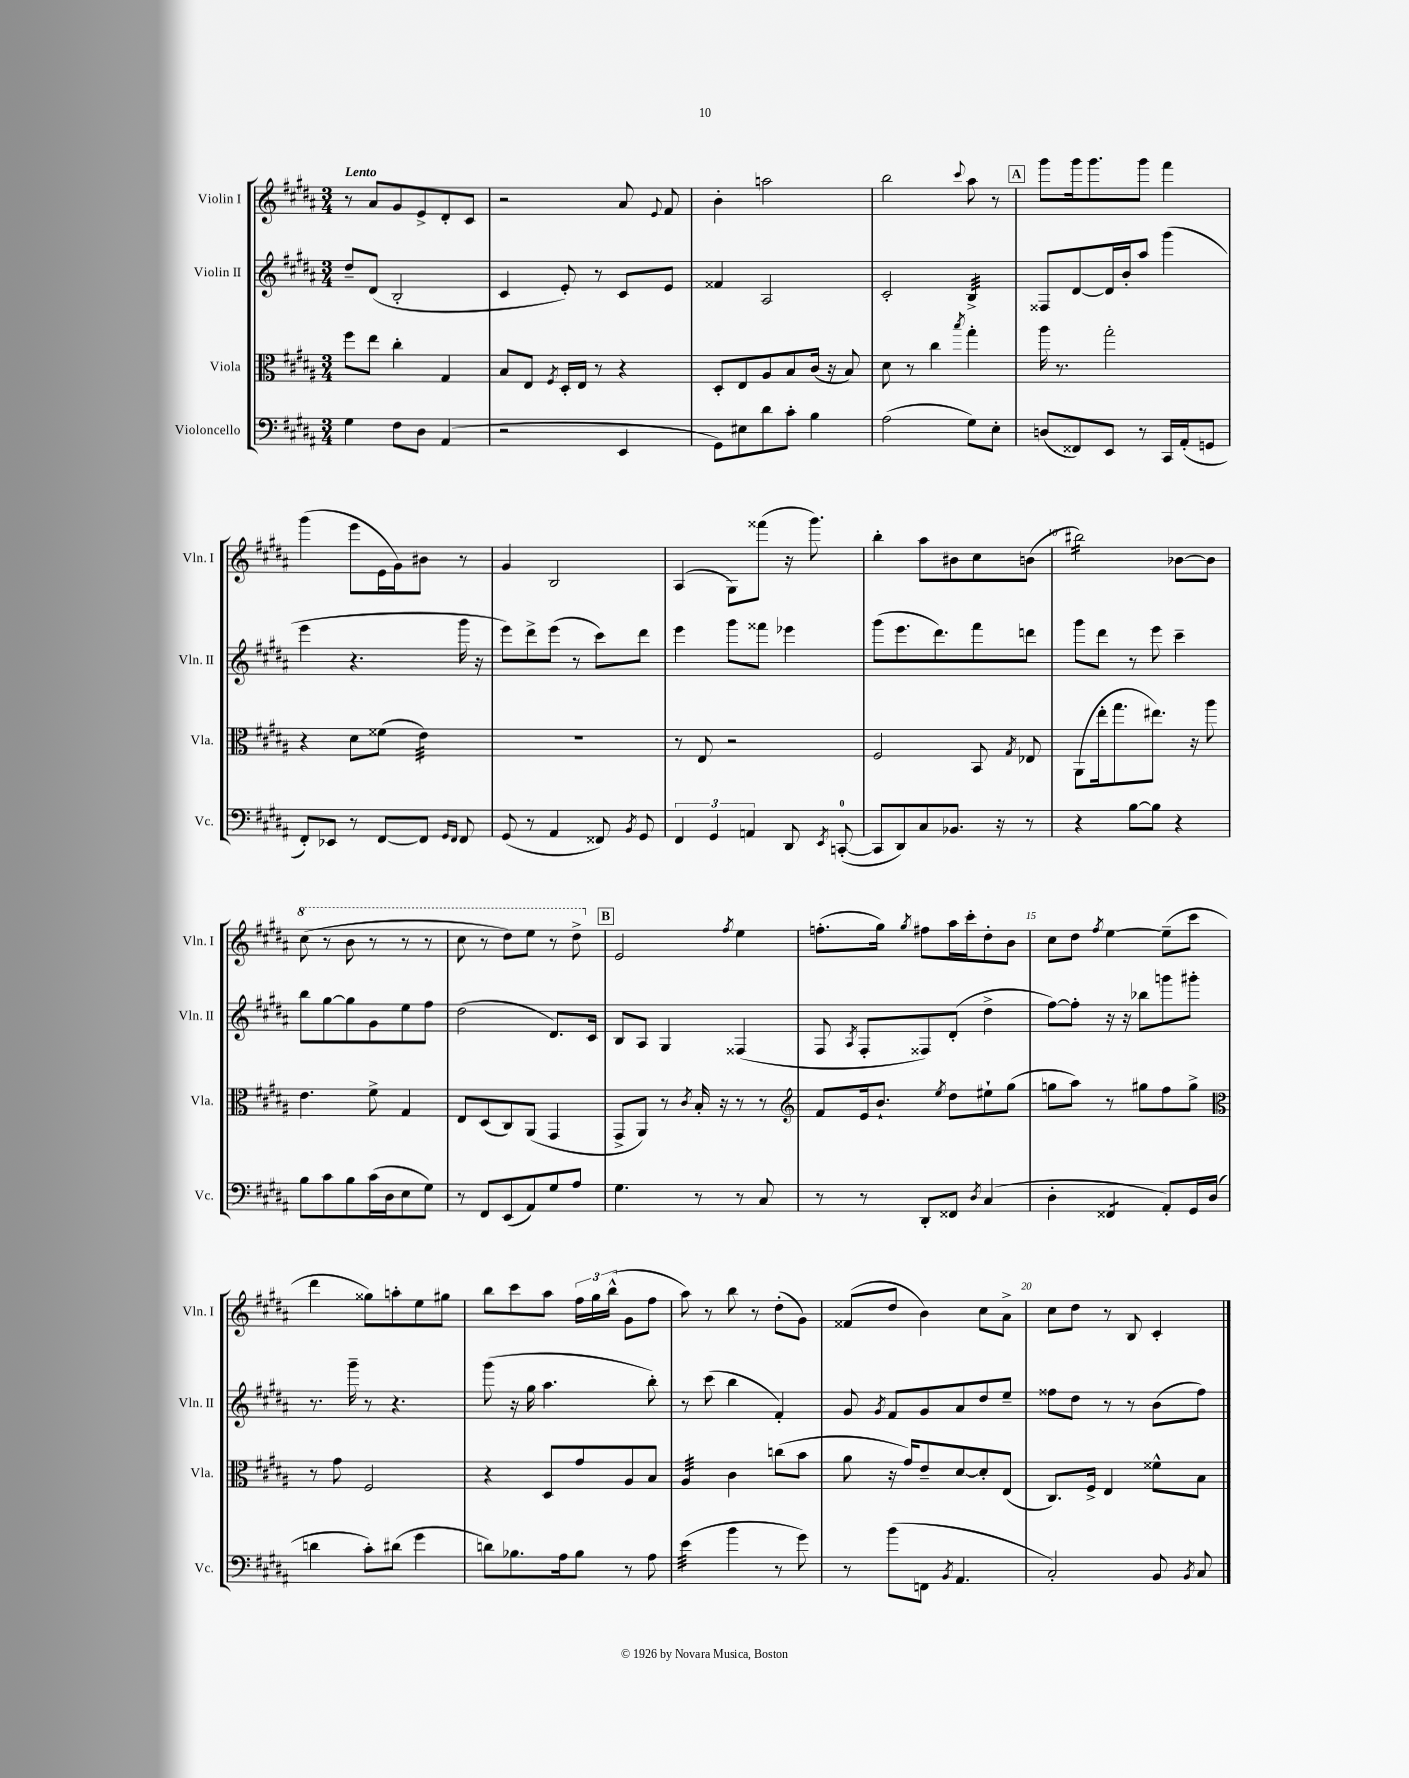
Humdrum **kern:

**kern	**kern	**kern	**kern
*staff4	*staff3	*staff2	*staff1
*clefF4	*clefC3	*clefG2	*clefG2
*k[f#c#g#d#a#]	*k[f#c#g#d#a#]	*k[f#c#g#d#a#]	*k[f#c#g#d#a#]
*M3/4	*M3/4	*M3/4	*M3/4
4G#	8ff#	8dd#~	8r
.	8ee	(8d#	8a#
8F#	4cc#'	2B'	8g#
8D#	.	.	8e^
(4AA#	4G#	.	8d#'
.	.	.	8c#
=	=	=	=
2r	8B	4c#	2r
.	8E	.	.
.	8qF#	.	.
.	16D#'	8e')	.
.	16E	.	.
.	8r	8r	.
4EE	4r	8c#	8a#
.	.	.	8qqe
.	.	8e	8f#
=	=	=	=
8GG#)	8D#'	4f##	4b'
8E#	8E	.	.
8d#	8A#	2A#	2aa
8c#'	8B	.	.
4B	(16c#	.	.
.	16r	.	.
.	8B)	.	.
=	=	=	=
(2A#	8d#	2c#'	2bb
.	8r	.	.
.	4cc#	.	.
.	8qbb	.	8qqccc#
8G#)	4gg#'	4B^	8aa#
8E'	.	.	8r
=	=	=	=
(8D	16aa#	8F##	8ggg#
.	8.r	.	.
8FF##)	.	[8d#	16ggg#
.	.	.	8.ggg#
8EE	2gg#'	16d#]	.
.	.	16b'	.
8r	.	8aa#	8ggg#
16CC#	.	(4ggg#	4fff#
(16AA#'	.	.	.
8GG	.	.	.
=	=	=	=
8FF#')	4r	4eee	(4ggg#
8EE-	.	.	.
8r	8d#	4.r	8eee
[8FF#	(8f##	.	16e
.	.	.	16g#)
8FF#]	4e)	.	8b#
16qqGG#	.	.	.
16qqFF#	.	.	.
8FF#	.	16ggg#	8r
.	.	16r	.
=	=	=	=
(8GG#	2.r	8eee)	4g#
8r	.	8ddd#^	.
4AA#	.	(8eee	2B
.	.	8r	.
8FF##)	.	8ccc#)	.
8qBB	.	.	.
8GG#	.	8ddd#	.
=	=	=	=
6FF#	8r	4eee	(4A#
.	8E	.	.
6GG#	.	.	.
.	2r	8ggg#	8G#)
6AA	.	.	.
.	.	8fff##	(8fff##
8DD#	.	4eee-	16r
.	.	.	8.ggg#)
8qEE	.	.	.
([8CC'	.	.	.
=	=	=	=
8CC]	2F#	(8ggg#	4bb'
8DD#)	.	8.eee	.
8C#	.	.	8aa#
.	.	8.ddd#)	.
8.BB-	.	.	8b#
.	8BB	8fff#	8cc#
16r	.	.	.
.	8qG#	.	.
8r	8E-	8ddd	(8b
=	=	=	=
4r	(8AA#	8ggg#	2bb#)
.	16ee'	8ddd#	.
.	8.gg#	.	.
[8B	.	8r	.
8B]	8.ee#)	8eee	.
4r	.	4ccc#~	[8b-
.	16r	.	.
.	8aa#	.	8b-]
=	=	=	=
8B	4.e	8bb	(8ccc#
8c#	.	[8gg#	8r
8B	.	8gg#]	8bb
(16c#	8f#^	8g#	8r
16D#	.	.	.
8E	4G#	8ee	8r
8G#)	.	8ff#	8r
=	=	=	=
8r	8E	(2dd#	8ccc#
8FF#	(8D#	.	8r
(8EE	8C#)	.	8ddd#)
8AA#)	(8AA#	.	8eee
8G#	4GG#	8.d#)	8r
8A#	.	.	8ddd#^
.	.	16c#	.
=	=	=	=
4.G#	8GG#^	8B	2e
.	8AA#)	8A#	.
.	8r	4G#	.
.	8qc#	.	.
8r	16B'	.	.
.	16r	.	.
.	.	.	8qff#
8r	8r	(4F##	4ee
8C#	8r	.	.
=	=	=	=
*	*clefG2	*	*
8r	8f#	8F#	(8.ff'
.	.	8qA#	.
8r	16e	8F#'	.
.	8.b`	.	16gg#)
.	.	.	8qgg#
8DD#'	.	8F##)	8ff#
.	8qee	.	.
8FF##	8dd#	(8d#'	16aa#
.	.	.	16ccc#'
8qD#	.	.	.
(4C#	8ee#`	4dd#^	8dd#'
.	(8gg#	.	8b
=	=	=	=
4D#'	8gg	[8ff#)	8cc#
.	8aa#)	8ff#']	8dd#
.	.	.	8qff#
4FF##	8r	16r	[4ee
.	.	16r	.
.	8gg#	8bb-	.
8AA#')	8ff#	8ggg	(8ee~]
16GG#	8gg#^	8ggg#'	8ccc#
(16D#	.	.	.
=	=	=	=
*	*clefC3	*	*
4d	8r	8.r	4ddd#
.	8g#	.	.
.	.	16ggg#~	.
8c#')	2F#	8r	8gg##)
(8d#	.	4.r	8aa'
4g#	.	.	8ee
.	.	.	8gg#
=	=	=	=
8d)	4r	(8ggg#	8bb
8.B-	.	16r	8ccc#
.	.	16gg#	.
.	8D#	4.aa#	8aa#
16A#	.	.	.
8B-	8g#	.	24ff#
.	.	.	24gg#
.	.	.	(24bb^^
8r	8A#	.	8g#
8A#	8B	8bb')	8ff#
=	=	=	=
(4e	4A#	8r	8aa#)
.	.	(8ccc#	8r
4b	4c#	4bb	8bb
.	.	.	8r
8r	(8cc	4f#')	(8dd#'
8g#)	8b	.	8g#)
=	=	=	=
8r	8a#	8g#	(8f##
.	.	8qg#	.
(8b	16r	8f#	8dd#
.	16g#)	.	.
8FF	8e~	8g#	4b)
8qBB	.	.	.
4.AA#	[8d#	8a#	.
.	8d#']	8dd#	8cc#
.	(8E	8ee~	8a#^
=	=	=	=
2C#')	8.C#)	8ff##	8cc#
.	.	8dd#	8dd#
.	16F#^	.	.
.	4E	8r	8r
.	.	8r	8B
8BB	8f##^^	(8b	4c#'
8qBB	.	.	.
8C#	8B	8ff##)	.
==	==	==	==
*-	*-	*-	*-
